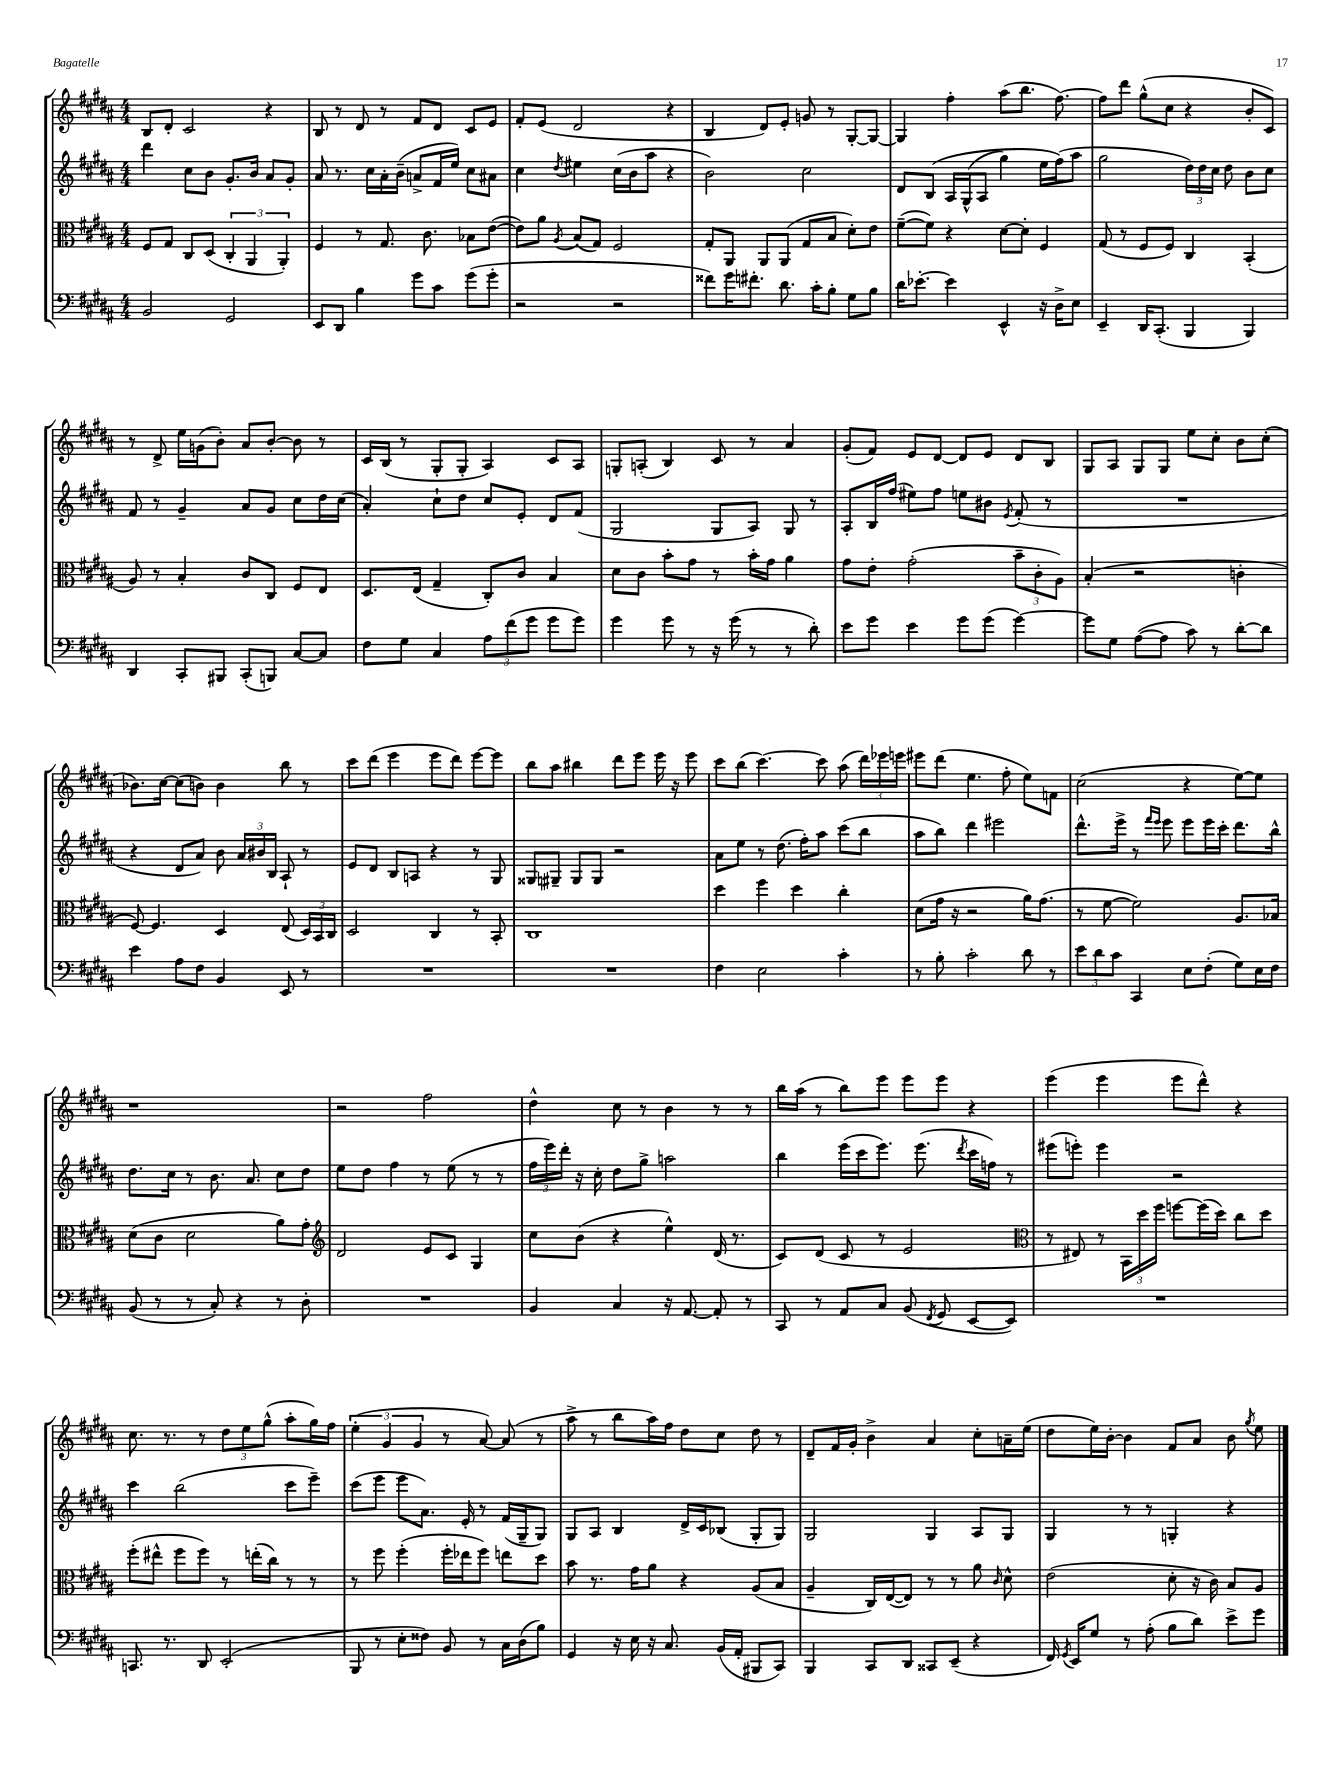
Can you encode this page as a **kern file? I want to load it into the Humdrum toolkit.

**kern	**kern	**kern	**kern
*staff4	*staff3	*staff2	*staff1
*clefF4	*clefC3	*clefG2	*clefG2
*k[f#c#g#d#a#]	*k[f#c#g#d#a#]	*k[f#c#g#d#a#]	*k[f#c#g#d#a#]
*M4/4	*M4/4	*M4/4	*M4/4
2BB/	8F#/L	4ddd#\	8B/L
.	8G#/J	.	8d#'/J
.	8C#/L	8cc#\L	2c#/
.	(8D#/J	8b\J	.
2GG#/	6C#'/	8.g#'/L	.
.	6AA#/	.	.
.	.	16b/Jk	.
.	.	8a#/L	4r
.	6AA#'/)	.	.
.	.	8g#'/J	.
=	=	=	=
8EE/L	4F#/	8a#/	8B/
8DD#/J	.	8.r	8r
4B\	8r	.	8d#/
.	.	16cc#\LL	.
.	8.G#/	16a#'\	8r
.	.	(16b~\JJ	.
8g#\L	.	8a^/L	8f#/L
.	8.c#\	.	.
8c#\J	.	16f#/L	8d#/J
.	.	16ee/JJ)	.
(8g#\L	8B-\L	8cc#\L	8c#/L
8g#'\J	([8e\J	8a#\J	8e/J
=	=	=	=
2r	8e\]L)	4cc#\	8f#'/L
.	8a#\J	.	(8e/J
.	8qA#/	8qdd#/	.
.	(8B/L	4ee#\	2d#/
.	8G#/J)	.	.
2r	2F#/	(16cc#\LL	.
.	.	16b\J	.
.	.	8aa#\J	.
.	.	4r	4r
=	=	=	=
8f##\L)	8G#'/L	2b\)	4B/
16g#\K	8AA#/J	.	.
8.f#'\J	.	.	.
.	8AA#/L	.	8d#/L)
8.d#\	(8AA#/J	.	8e'/J
.	8G#/L	2cc#\	8g/
16c#'\LK	.	.	.
8B'\J	8B/J	.	8r
8G#\L	8d#'\L)	.	[8G#'/L
8B\J	8e\J	.	8G#/_J
=	=	=	=
16d#\LK	([8f#~\L	8d#/L	4G#/]
[8.e-'\J	.	.	.
.	8f#\]J)	&(8B/J	.
4e-\]	4r	16A#/LL	4ff#'\
.	.	(16G#^^/J	.
.	.	8A#/J	.
4EE^^/	[8d#\L	4gg#\)	(8aa#\L
.	8d#'\]J	.	8.bb\J
16r	4F#/	16ee\LL	.
16D#^\LK	.	(16ff#\J&)	[8.ff#\)
8E\J	.	8aa#\J	.
=	=	=	=
4EE~/	(8G#/	2gg#\	8ff#\]L
.	8r	.	8ddd#\J
16DD#/LK	8F#/L	.	(8gg#^^\L
(8.CC#'/J	.	.	.
.	8F#/J)	.	8cc#\J
4BBB/	4C#/	24dd#\LL)	4r
.	.	24dd#\	.
.	.	24cc#\JJ	.
.	.	8dd#\	.
4BBB/)	(4BB'/	8b\L	8b'/L
.	.	8cc#\J	8c#/J)
=	=	=	=
4DD#/	8A#/)	8f#/	8r
.	8r	8r	8d#^/
8CC#'/L	4B'/	4g#~/	16ee\LL
.	.	.	(16g\J
8BBB#/J	.	.	8b'\J)
(8CC#'/L	8c#/L	8a#/L	8a#/L
8BBB/J)	8C#/J	8g#/J	[8b'/J
[8C#/L	8F#/L	8cc#\L	8b\]
8C#/]J	8E/J	16dd#\L	8r
.	.	(16cc#\JJ	.
=	=	=	=
8F#\L	8.D#/L	4a#'/)	16c#/LL
.	.	.	(16B/JJ
8G#\J	.	.	8r
.	(16E/Jk	.	.
4C#/	4G#~/	8cc#`\L	8G#'/L
.	.	8dd#\J	8G#'/J
12A#\L	8C#'/L)	8cc#/L	4A#/)
(12f#\	.	.	.
.	8c#/J	8e'/J	.
12g#\J	.	.	.
8g#\L	4B/	8d#/L	8c#/L
8g#\J)	.	(8f#/J	8A#/J
=	=	=	=
4g#\	8d#\L	2G#/	8G'/L
.	8c#\J	.	(8A'/J
8g#\	8b'\L	.	4B/)
8r	8g#\J	.	.
16r	8r	8G#/L	8c#/
(16g#\	.	.	.
8r	16b'\LL	8A#/J)	8r
.	16g#\JJ	.	.
8r	4a#\	8G#/	4a#/
8d#'\)	.	8r	.
=	=	=	=
8e\L	8g#\L	8A#'/L	(8g#'/L
8g#\J	8e'\J	16B/L	8f#/J)
.	.	(16ff#/JJ	.
4e\	(2g#'\	8ee#\L)	8e/L
.	.	8ff#\J	[8d#/J
8g#\L	.	8ee\L	8d#/]L
(8g#\J	.	8b#\J	8e/J
.	.	8qe/	.
[4g#\)	12b~\L	(8f#'/	8d#/L
.	12c#'\	.	.
.	.	8r	8B/J
.	12A#\J)	.	.
=	=	=	=
8g#\]L	(4B'/	1r	8G#/L
8G#\J	.	.	8A#/J
([8A#\L	2r	.	8G#/L
8A#\]J	.	.	8G#/J
8c#\)	.	.	8ee\L
8r	.	.	8cc#'\J
[8d#'\L	4c'\	.	8b\L
8d#\]J	.	.	(8cc#'\J
=	=	=	=
4e\	[8F#/)	4r	8.b-\L)
.	4.F#/]	.	.
.	.	.	[16cc#\Jk
8A#\L	.	8d#/L	(8cc#\]L
8F#\J	.	8a#/J)	8b\J)
4BB/	4D#/	8b\	4b\
.	.	24a#/LL	.
.	.	24b#/	.
.	.	24B/JJ	.
8EE/	(8E/	8A#`/	8bb\
8r	24D#/LL)	8r	8r
.	24BB/	.	.
.	24C#/JJ	.	.
=	=	=	=
1r	2D#/	8e/L	8ccc#\L
.	.	8d#/J	(8ddd#\J
.	.	8B/L	4eee\
.	.	8A/J	.
.	4C#/	4r	8eee\L
.	.	.	8ddd#\J)
.	8r	8r	[8eee\L
.	8BB'/	8G#/	8eee\]J
=	=	=	=
1r	1C#	8G##/L	8bb\L
.	.	8G#~/J	8aa#\J
.	.	8G#/L	4bb#\
.	.	8G#/J	.
.	.	2r	8ddd#\L
.	.	.	8eee\J
.	.	.	16eee\
.	.	.	16r
.	.	.	8eee\
=	=	=	=
4F#\	4dd#\	8a#\L	8ccc#\L
.	.	8ee\J	(8bb\J
2E\	4ff#\	8r	[4.ccc#\)
.	.	(8.dd#\	.
.	4dd#\	.	.
.	.	16ff#'\LK)	.
.	.	8aa#\J	8ccc#\]
4c#'\	4cc#'\	(8ccc#\L	(8aa#\
.	.	8bb\J	24ddd#\LL)
.	.	.	24eee-\
.	.	.	24eee\JJ
=	=	=	=
8r	(8d#\L	8aa#\L	8eee#\L
8B'\	16g#\Jk	8bb\J)	(8ddd#\J
.	16r	.	.
2c#'\	2r	4ddd#\	4.ee\
.	.	2eee#\	.
.	.	.	8ff#'\
8d#\	16a#\LK)	.	8ee\L)
.	(8.g#\J	.	.
8r	.	.	8f\J
=	=	=	=
12e\L	8r	8.ddd#^^\L	(2cc#\
12d#\	.	.	.
.	[8f#\	.	.
12c#\J	.	.	.
.	.	16eee^\Jk	.
4CC#/	2f#\])	8r	.
.	.	16qqfff#/LL	.
.	.	16qqeee/JJ	.
.	.	8eee\	.
8E\L	.	8eee\L	4r
(8F#'\J	.	16eee\L	.
.	.	16ccc#'\JJ	.
8G#\L)	8.A#/L	8.ddd#\L	[8ee\L)
16E\L	.	.	8ee\]J
16F#\JJ	16B-/Jk	16bb^^\Jk	.
=	=	=	=
(8BB/	(8d#\L	8.dd#\L	1r
8r	8c#\J	.	.
.	.	16cc#\Jk	.
8r	2d#\	8r	.
8C#'/)	.	8.b\	.
4r	.	.	.
.	.	8.a#/	.
8r	8a#\L)	8cc#\L	.
8D#'\	8g#'\J	8dd#\J	.
=	=	=	=
*	*clefG2	*	*
1r	2d#/	8ee\L	2r
.	.	8dd#\J	.
.	.	4ff#\	.
.	8e/L	8r	2ff#\
.	8c#/J	(8ee\	.
.	4G#/	8r	.
.	.	8r	.
=	=	=	=
4BB/	8cc#\L	24ff#\LL	4dd#^^\
.	.	24eee\)	.
.	.	24ddd#'\JJ	.
.	(8b\J	16r	.
.	.	16cc#'\	.
4C#/	4r	8dd#\L	8cc#\
.	.	8gg#^\J	8r
16r	4ee^^\)	2aa\	4b\
[8.AA#/	.	.	.
8AA#'/]	(16d#/	.	8r
.	8.r	.	.
8r	.	.	8r
=	=	=	=
8CC#/	8c#/L)	4bb\	16bb\LL
.	.	.	(16aa#\JJ
8r	(8d#/J	.	8r
8AA#/L	8c#/	(16eee\LL	8bb\L)
.	.	16ccc#\J	.
8C#/J	8r	8.eee\J)	8eee\J
(8BB/	2e/	.	8eee\L
.	.	(8.eee\	.
8qFF#/	.	.	.
8GG#/	.	.	8eee\J
.	.	8qddd#/	.
[8EE/L	.	16ccc#\LL	4r
.	.	16ff\JJ)	.
8EE/]J)	.	8r	.
=	=	=	=
*	*clefC3	*	*
1r	8r	(8eee#\L	(4eee\
.	8E#/)	8eee'\J)	.
.	8r	4eee\	4eee\
.	24BB\LL	.	.
.	24dd#\	.	.
.	24ff#\JJ	.	.
.	[8ff\L	2r	8eee\L
.	(16ff\]L	.	8ddd#^^\J)
.	16dd#\JJ)	.	.
.	8cc#\L	.	4r
.	8dd#\J	.	.
=	=	=	=
8.CC/	(8ff#'\L	4ccc#\	8.cc#\
.	8ee#^^\J	.	.
8.r	.	.	8.r
.	8ff#\L	(2bb\	.
8DD#/	8ff#\J)	.	8r
(2EE'/	8r	.	12dd#\L
.	.	.	12ee\
.	(16ee'\LL	.	.
.	.	.	(12gg#^^\J
.	16cc#\JJ)	.	.
.	8r	8ccc#\L	8aa#'\L
.	8r	8eee~\J)	16gg#\L)
.	.	.	16ff#\JJ
=	=	=	=
8BBB/	8r	(8ccc#\L	(6ee'\
8r	8ff#\	8eee\J	.
.	.	.	6g#/
8E'\L	(4ff#'\	8eee\L	.
.	.	.	6g#/
8F##\J)	.	8.a#\J)	.
8BB/	16ff#'\LL	.	8r
.	16ee-\J	16e'/	.
8r	8ff#\J)	8r	[8a#/)
16C#\LL	8ee\L	(16f#/LL	(8a#/]
(16D#\J	.	16G#~/J	.
8B\J)	8dd#\J	8G#/J)	8r
=	=	=	=
4GG#/	8b\	8G#/L	8aa#^\
.	8.r	8A#/J	8r
16r	.	4B/	8bb\L
16E\	16g#\LK	.	.
16r	8a#\J	.	16aa#\L)
8.C#/	.	.	16ff#\JJ
.	4r	16d#^/LL	8dd#\L
.	.	16c#/J	.
(16BB/LL	.	(8B-/J	8cc#\J
16AA#'/JJ	.	.	.
8BBB#/L	(8A#/L	8G#'/L	8dd#\
8CC#/J)	8B/J	8G#/J)	8r
=	=	=	=
4BBB/	4A#~/	2G#/	8d#~/L
.	.	.	16f#/L
.	.	.	16g#'/JJ
8CC#/L	16C#/LL)	.	4b^\
.	([16E/J	.	.
8DD#/J	8E/]J)	.	.
8CC##/L	8r	4G#/	4a#/
(8EE~/J	8r	.	.
4r	8a#\	8A#/L	8cc#'\L
.	16qqc#/	.	.
.	8d#^^\	8G#/J	16a~\L
.	.	.	(16ee\JJ
=	=	=	=
16FF#/)	(2e\	4G#/	8dd#\L
8qGG#/	.	.	.
16EE/LK	.	.	.
8G#/J	.	.	16ee\L)
.	.	.	[16b'\JJ
8r	.	8r	4b\]
(8A#'\	.	8r	.
8B\L	8d#'\	4G'/	8f#/L
8d#\J)	16r	.	8a#/J
.	16c#\)	.	.
8e^\L	8B/L	4r	8b\
.	.	.	8qgg#/
8g#\J	8A#/J	.	8ee\
==	==	==	==
*-	*-	*-	*-
